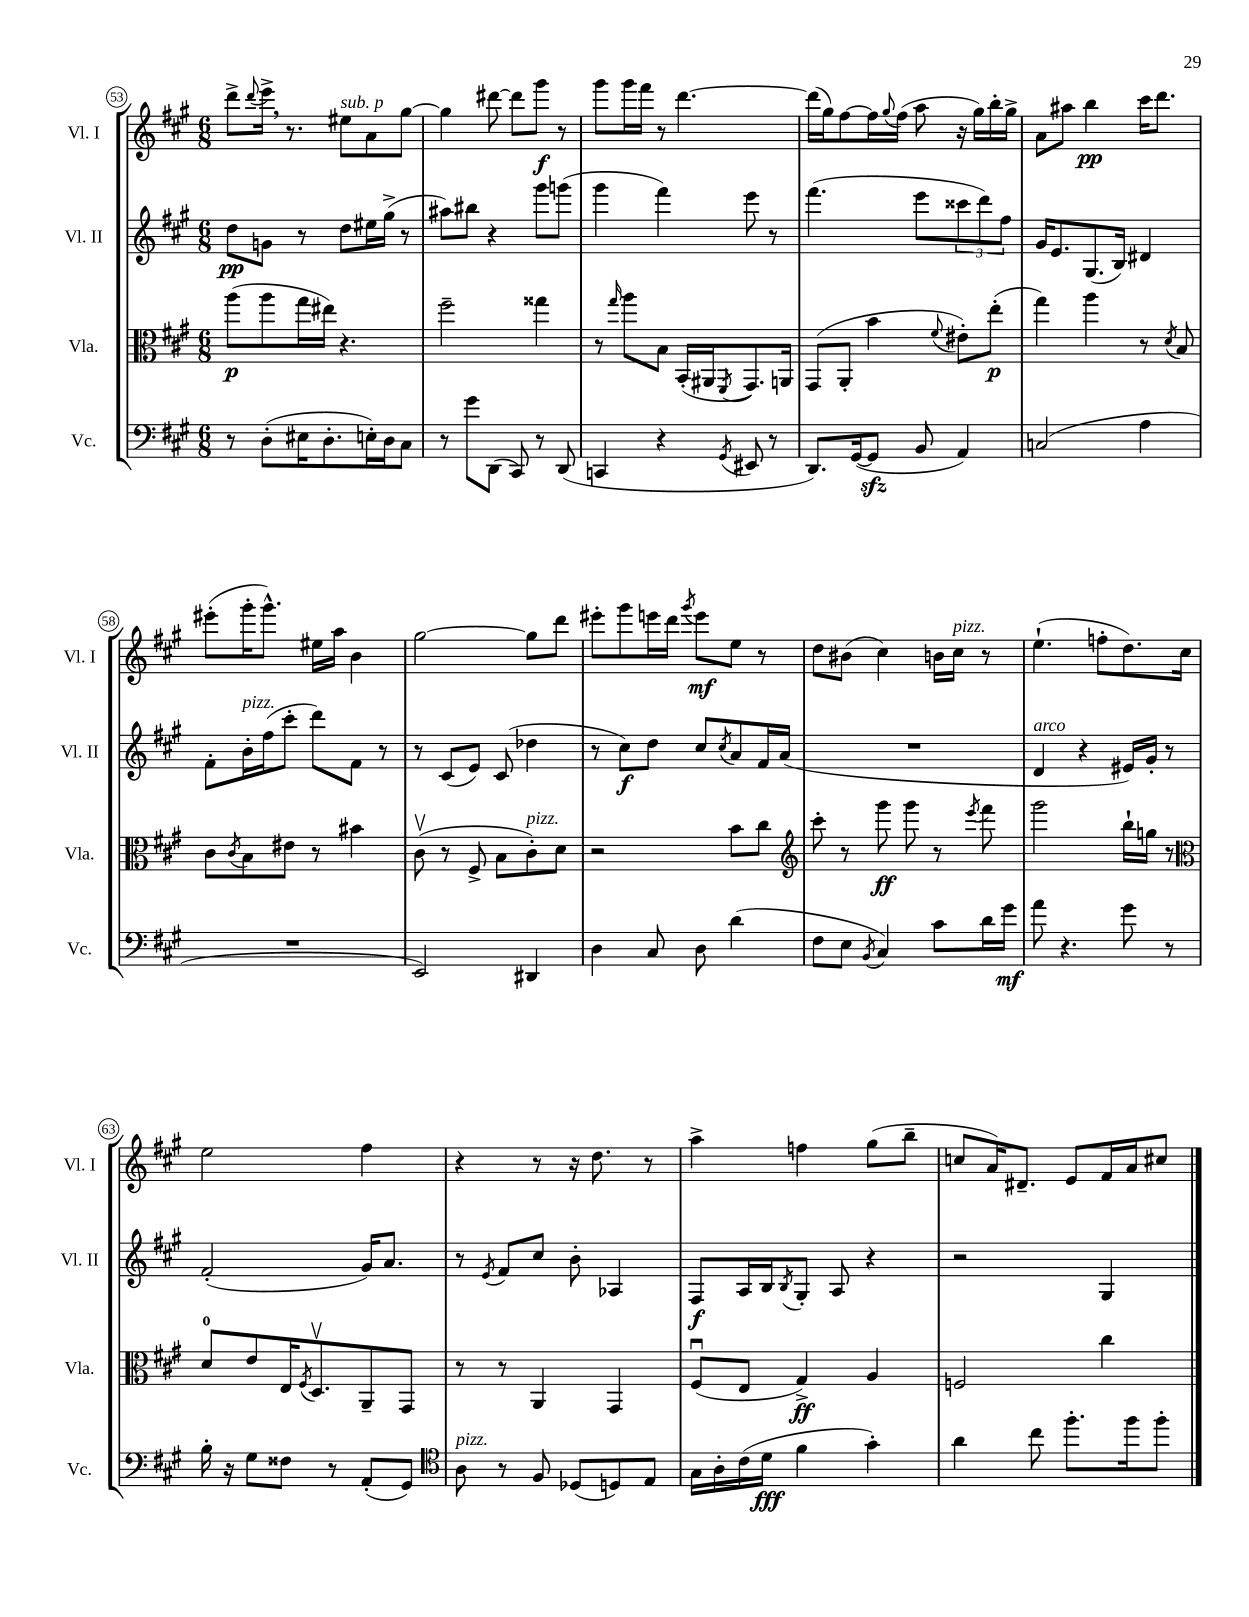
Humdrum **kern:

**kern	**dynam	**kern	**dynam	**kern	**dynam	**kern	**dynam
*part4	*part4	*part3	*part3	*part2	*part2	*part1	*part1
*staff4	*staff4	*staff3	*staff3	*staff2	*staff2	*staff1	*staff1
*I"Vc.	*	*I"Vla.	*	*I"Vl. II	*	*I"Vl. I	*
*I'Vc.	*	*I'Vla.	*	*I'Vl. II	*	*I'Vl. I	*
*clefF4	*	*clefC3	*	*clefG2	*	*clefG2	*
*k[f#c#g#]	*	*k[f#c#g#]	*	*k[f#c#g#]	*	*k[f#c#g#]	*
*M6/8	*	*M6/8	*	*M6/8	*	*M6/8	*
=53	=53	=53	=53	=53	=53	=53	=53
8r	.	(8aa\L	p	8dd\L	pp	8ddd^\L	.
.	.	.	.	.	.	8qqddd/	.
(8D'\L	.	8aa\	.	8gn\J	.	16eee^,\Jk	.
.	.	.	.	.	.	8.r	.
16E#X\K	.	16gg#\L	.	8r	.	.	.
8.D'\	.	16ee#X\JJ)	.	.	.	.	.
!	!	!	!	!	!	!LO:TX:a:i:t=sub. p	!
.	.	4.r	.	8dd\L	.	8ee#X\L	.
16En'\L)	.	.	.	16ee#X\L	.	8a\	.
16D\J	.	.	.	(16gg#^\JJ	.	.	.
8C#\J	.	.	.	8r	.	[8gg#\J	.
=54	=54	=54	=54	=54	=54	=54	=54
8r	.	2ff#~\	.	8aa#X\L)	.	4gg#\]	.
8g#\L	.	.	.	8bb#X\J	.	.	.
(8DD\J	.	.	.	4r	.	[8ddd#X\	.
8CC#/)	.	.	.	.	.	8ddd#\L]	.
8r	.	4gg##X\	.	8ggg#\L	.	8ggg#\J	f
(8DD/	.	.	.	(8gggn\J	.	8r	.
=55	=55	=55	=55	=55	=55	=55	=55
4CCn/	.	8r	.	4ggg#\	.	8ggg#\L	.
.	.	16qqgg#/	.	.	.	.	.
.	.	8aa\L	.	.	.	16ggg#\L	.
.	.	.	.	.	.	16fff#\JJ	.
4r	.	8B\J	.	4fff#\)	.	8r	.
.	.	(16BB'/LL	.	.	.	[4.ddd\	.
.	.	16AA#X/J	.	.	.	.	.
8qGG#/	.	8qFF#/	.	.	.	.	.
8EE#X/	.	8.GG#/)	.	8eee\	.	.	.
8r	.	.	.	8r	.	.	.
.	.	16AAn/Jk	.	.	.	.	.
=56	=56	=56	=56	=56	=56	=56	=56
8.DD/L)	.	(8GG#/L	.	(4.fff#\	.	(16ddd\LL]	.
.	.	.	.	.	.	16gg#\J)	.
.	.	8AA'/J	.	.	.	[8ff#\	.
([16GG#/k	.	.	.	.	.	.	.
8GG#zz/J]	.	4b\	.	.	.	16ff#\L]	.
.	.	.	.	.	.	8qqgg#/	.
.	.	.	.	.	.	(16ff#\JJ	.
8BB/	.	.	.	8eee\L	.	8aa\	.
.	.	8qqf#/	.	.	.	.	.
4AA/)	.	8e#X'\L)	.	12ccc##X\	.	16r	.
.	.	.	.	.	.	16gg#\LL)	.
.	.	.	.	12ddd\)	.	.	.
.	.	(8ee'\J	p	.	.	16bb'\	.
.	.	.	.	12ff#\J	.	.	.
.	.	.	.	.	.	16gg#^\JJ	.
=57	=57	=57	=57	=57	=57	=57	=57
(2Cn/	.	4gg#\)	.	16g#/KL	.	8a\L	.
.	.	.	.	8.e/	.	.	.
.	.	.	.	.	.	8aa#X\J	.
.	.	4aa\	.	(8.G#/	.	4bb\	pp
.	.	.	.	16B/Jk)	.	.	.
4A\	.	8r	.	4d#X/	.	16ccc#\KL	.
.	.	.	.	.	.	8.ddd\J	.
.	.	8qd/	.	.	.	.	.
.	.	8B/	.	.	.	.	.
!!LO:LB:g=z
=58	=58	=58	=58	=58	=58	=58	=58
2.r	.	8c#\L	.	8f#'\L	.	(8eee#X'\L	.
.	.	8qc#/	.	.	.	.	.
!	!	!	!	!LO:TX:a:i:t=pizz.	!	!	!
.	.	8B\	.	16b'\L	.	16ggg#'\K	.
.	.	.	.	(16ff#\J	.	8.ggg#^^\J)	.
.	.	8e#X\J	.	8ccc#'\J	.	.	.
.	.	8r	.	8ddd\L)	.	16ee#X\LL	.
.	.	.	.	.	.	16aa\JJ	.
.	.	4b#X\	.	8f#\J	.	4b\	.
.	.	.	.	8r	.	.	.
=59	=59	=59	=59	=59	=59	=59	=59
2EE/)	.	(8c#v\	.	8r	.	[2gg#\	.
.	.	8r	.	(8c#/L	.	.	.
.	.	8F#^/	.	8e/J)	.	.	.
.	.	8B\L	.	(8c#/	.	.	.
!	!	!LO:TX:a:i:t=pizz.	!	!	!	!	!
4DD#X/	.	8c#'\)	.	4dd-X\	.	8gg#\L]	.
.	.	8d\J	.	.	.	8ddd\J	.
=60	=60	=60	=60	=60	=60	=60	=60
4D\	.	2r	.	8r	.	8eee#X'\L	.
.	.	.	.	8cc#\L)	f	8ggg#\	.
8C#/	.	.	.	8dd\J	.	16eeen\L	.
.	.	.	.	.	.	16ddd\JJ	.
.	.	.	.	.	.	8qggg#/	.
8D\	.	.	.	8cc#/L	.	8eee\L	mf
.	.	.	.	8qcc#/	.	.	.
(4d\	.	8b\L	.	8a/	.	8ee\J	.
.	.	8cc#\J	.	16f#/L	.	8r	.
.	.	.	.	(16a/JJ	.	.	.
=61	=61	=61	=61	=61	=61	=61	=61
*	*	*clefG2	*	*	*	*	*
8F#\L	.	8ccc#'\	.	2.r	.	8dd\L	.
8E\J	.	8r	.	.	.	(8b#X\J	.
8qBB/	.	.	.	.	.	.	.
4C#/)	.	8ggg#\	ff	.	.	4cc#\)	.
.	.	8ggg#\	.	.	.	.	.
8c#\L	.	8r	.	.	.	16bn\LL	.
!	!	!	!	!	!	!LO:TX:a:i:t=pizz.	!
.	.	.	.	.	.	16cc#\JJ	.
.	.	8qeee/	.	.	.	.	.
16d\L	.	8fff#\	.	.	.	8r	.
16g#\JJ	mf	.	.	.	.	.	.
=62	=62	=62	=62	=62	=62	=62	=62
!	!	!	!	!LO:TX:a:i:t=arco	!	!	!
8a\	.	2ggg#\	.	4d/	.	(4.ee`\	.
4.r	.	.	.	.	.	.	.
.	.	.	.	4r	.	.	.
.	.	.	.	.	.	8ffn'\L	.
8g#\	.	16bb`\LL	.	16e#X/LL)	.	8.dd\)	.
.	.	16ggn\JJ	.	16g#'/JJ	.	.	.
8r	.	8r	.	8r	.	.	.
.	.	.	.	.	.	16cc#\Jk	.
!!LO:LB:g=z
=63	=63	=63	=63	=63	=63	=63	=63
*	*	*clefC3	*	*	*	*	*
16B'\	.	8d/L	.	(2f#'/	.	2ee\	.
16r	.	.	.	.	.	.	.
8G#\L	.	8e/	.	.	.	.	.
8F##X\J	.	16E/K	.	.	.	.	.
.	.	8qF#/	.	.	.	.	.
.	.	8.Dv/	.	.	.	.	.
8r	.	.	.	.	.	.	.
(8AA'/L	.	8AA~/	.	16g#/KL)	.	4ff#\	.
.	.	.	.	8.a/J	.	.	.
8GG#/J)	.	8GG#/J	.	.	.	.	.
=64	=64	=64	=64	=64	=64	=64	=64
*clefC4	*	*	*	*	*	*	*
!LO:TX:a:i:t=pizz.	!	!	!	!	!	!	!
8A\	.	8r	.	8r	.	4r	.
.	.	.	.	8qe/	.	.	.
8r	.	8r	.	8f#/L	.	.	.
8F#/	.	4AA/	.	8cc#/J	.	8r	.
(8D-X/L	.	.	.	8b'\	.	16r	.
.	.	.	.	.	.	8.dd\	.
8Dn/)	.	4GG#/	.	4A-X/	.	.	.
8E/J	.	.	.	.	.	8r	.
=65	=65	=65	=65	=65	=65	=65	=65
16G#\LL	.	(8F#u/L	.	8F#/L	f	4aa^\	.
16A'\	.	.	.	.	.	.	.
(16c#\	.	8E/J	.	16A/L	.	.	.
16d\JJ	fff	.	.	16B/J	.	.	.
.	.	.	.	8qB/	.	.	.
4f#\	.	4G#^/)	ff	8G#'/J	.	4ffn\	.
.	.	.	.	8A/	.	.	.
4g#'\)	.	4A/	.	4r	.	(8gg#\L	.
.	.	.	.	.	.	8bb~\J	.
=66	=66	=66	=66	=66	=66	=66	=66
4a\	.	2Fn/	.	2r	.	8ccn/L	.
.	.	.	.	.	.	16a/K)	.
.	.	.	.	.	.	8.d#X~/J	.
8cc#\	.	.	.	.	.	.	.
8.ff#'\L	.	.	.	.	.	8e/L	.
.	.	4cc#\	.	4G#/	.	16f#/L	.
16ff#\k	.	.	.	.	.	16a/J	.
8ff#'\J	.	.	.	.	.	8cc#X/J	.
==	==	==	==	==	==	==	==
*-	*-	*-	*-	*-	*-	*-	*-
